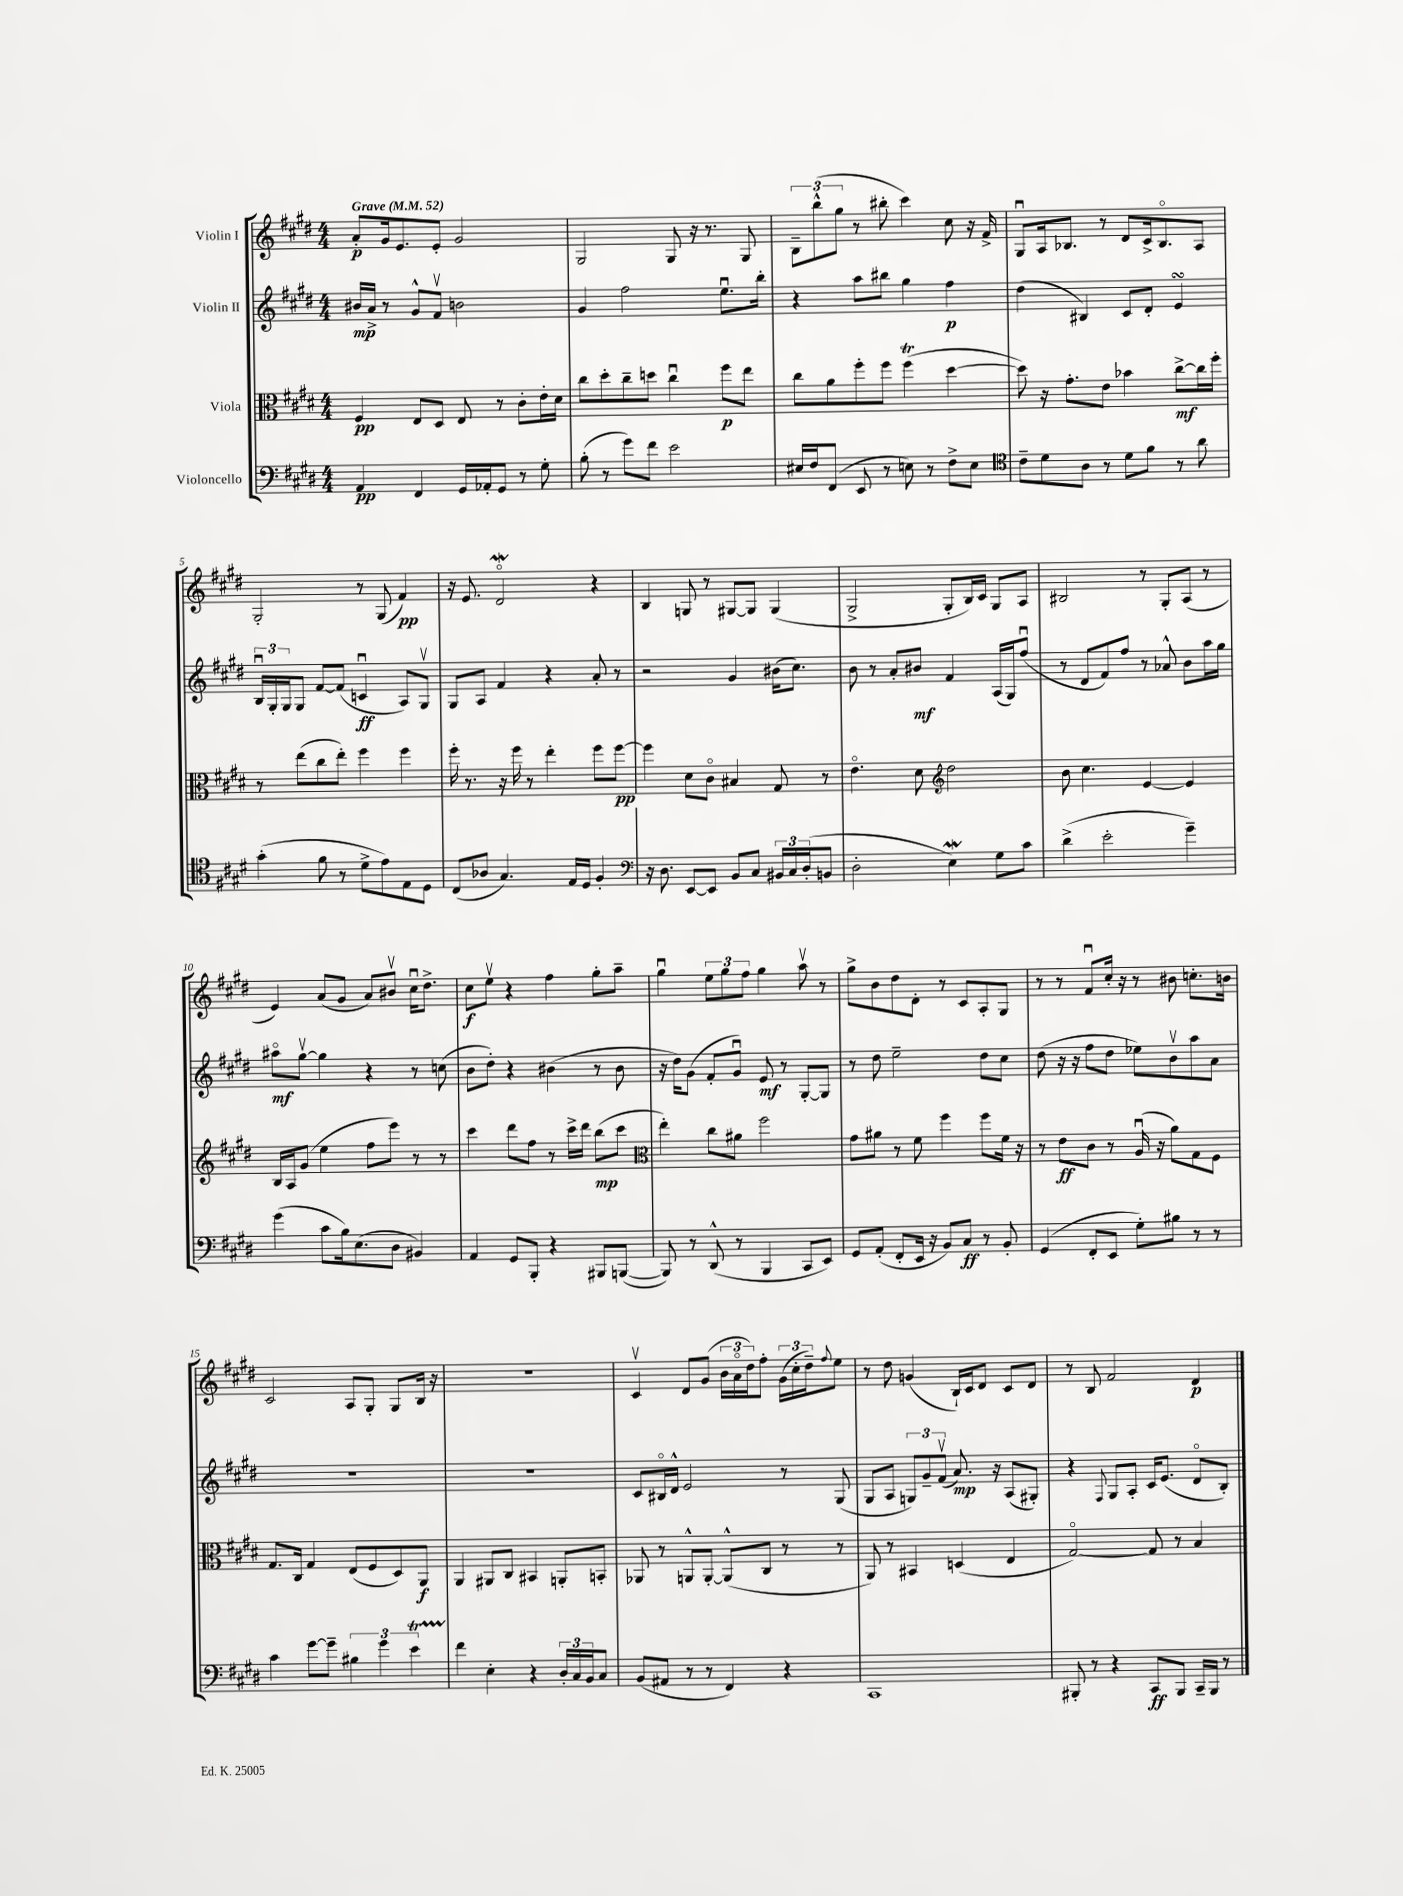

**kern	**dynam	**kern	**dynam	**kern	**dynam	**kern	**dynam
*part4	*part4	*part3	*part3	*part2	*part2	*part1	*part1
*staff4	*staff4	*staff3	*staff3	*staff2	*staff2	*staff1	*staff1
*I"Violoncello	*	*I"Viola	*	*I"Violin II	*	*I"Violin I	*
*clefF4	*	*clefC3	*	*clefG2	*	*clefG2	*
*k[f#c#g#d#]	*	*k[f#c#g#d#]	*	*k[f#c#g#d#]	*	*k[f#c#g#d#]	*
*M4/4	*	*M4/4	*	*M4/4	*	*M4/4	*
*MM52	*	*MM52	*	*MM52	*	*MM52	*
=1	=1	=1	=1	=1	=1	=1	=1
!	!	!	!	!	!	!LO:TX:a:B:t=Grave	!
4AA/	pp	4F#/	pp	16b#X/LL	mp	8a'/L	p
.	.	.	.	16a^/JJ	.	.	.
.	.	.	.	8r	.	16g#/k	.
.	.	.	.	.	.	8.e/	.
4FF#/	.	8E/L	.	8g#^^/L	.	.	.
.	.	8D#/J	.	8f#v/J	.	8e'/J	.
16GG#/LL	.	8E/	.	2bn\	.	2g#/	.
16AA-X'/J	.	.	.	.	.	.	.
8GG#/J	.	8r	.	.	.	.	.
8r	.	8c#'\L	.	.	.	.	.
8G#'\	.	16e'\L	.	.	.	.	.
.	.	16d#\JJ	.	.	.	.	.
=2	=2	=2	=2	=2	=2	=2	=2
(8B'\	.	8cc#\L	.	4g#/	.	2G#/	.
8r	.	8dd#'\	.	.	.	.	.
8g#\L)	.	8cc#~\	.	2ff#\	.	.	.
8f#\J	.	8ddn\J	.	.	.	.	.
2e\	.	4cc#u\	.	.	.	8G#/	.
.	.	.	.	.	.	16r	.
.	.	.	.	.	.	8.r	.
.	.	8ff#\L	p	8.eeu\L	.	.	.
.	.	8ee\J	.	.	.	8G#/	.
.	.	.	.	16bb'\Jk	.	.	.
=3	=3	=3	=3	=3	=3	=3	=3
16E#X/LL	.	8cc#\L	.	4r	.	12B~\L	.
16F#/J	.	.	.	.	.	.	.
.	.	.	.	.	.	(12bb^^\	.
(8FF#/J	.	8a\	.	.	.	.	.
.	.	.	.	.	.	12gg#\J	.
8EE/	.	8ff#'\	.	8aa\L	.	8r	.
8r	.	8ff#\J	.	8bb#X\J	.	8bb#X'\	.
8En\)	.	(4ff#T\	.	4gg#\	.	4ccc#\)	.
8r	.	.	.	.	.	.	.
8F#^\L	.	[4dd#\	.	4ff#\	p	8cc#\	.
8E\J	.	.	.	.	.	16r	.
.	.	.	.	.	.	16f#^/	.
=4	=4	=4	=4	=4	=4	=4	=4
*clefC4	*	*	*	*	*	*	*
8c#~\L	.	8dd#\])	.	(4dd#\	.	8G#u/L	.
8d#\	.	16r	.	.	.	16A/k	.
.	.	8.g#'\L	.	.	.	8.B-X/J	.
8A\J	.	.	.	4B#X/)	.	.	.
8r	.	8e\J	.	.	.	8r	.
8d#\L	.	4b-X\	.	8c#/L	.	8d#/L	.
8f#\J	.	.	.	8d#'/J	.	16c#^/k	.
.	.	.	.	.	.	8.B-/	.
8r	.	[8cc#^\L	mf	4esSSs/	.	.	.
8a\	.	16cc#\L]	.	.	.	8A/J	.
.	.	16ff#'\JJ	.	.	.	.	.
!!LO:LB:g=z
=5	=5	=5	=5	=5	=5	=5	=5
(4g#'\	.	8r	.	24Bu/LL	.	2G#'/	.
.	.	.	.	24G#'/	.	.	.
.	.	.	.	24G#/J	.	.	.
.	.	(8ee\L	.	8G#/J	.	.	.
8f#\	.	8cc#\	.	[8f#/L	.	.	.
8r	.	8ee'\J)	.	(8f#/J]	.	.	.
8d#^\L	.	4ff#\	.	4cnu/	ff	8r	.
8e\)	.	.	.	.	.	(8G#/	.
8E\	.	4ff#\	.	8A/L)	.	4f#/)	pp
8D#\J	.	.	.	8G#v/J	.	.	.
=6	=6	=6	=6	=6	=6	=6	=6
(8C#/L	.	16ff#'\	.	8G#/L	.	16r	.
.	.	8.r	.	.	.	8.e/	.
8A-X/J	.	.	.	8A/J	.	.	.
4.G#/)	.	16r	.	4f#/	.	2d#W/	.
.	.	16ff#\	.	.	.	.	.
.	.	8r	.	.	.	.	.
.	.	4ee'\	.	4r	.	.	.
16E/LL	.	.	.	.	.	.	.
16D#/JJ	.	.	.	.	.	.	.
4F#'/	.	8ff#\L	.	8a'/	.	4r	.
.	.	[8ff#\J	pp	8r	.	.	.
=7	=7	=7	=7	=7	=7	=7	=7
*clefF4	*	*	*	*	*	*	*
16r	.	4ff#\]	.	2r	.	4B/	.
8.D#\	.	.	.	.	.	.	.
[8EE/L	.	8d#\L	.	.	.	8Gn/	.
8EE/J]	.	8c#\J	.	.	.	8r	.
8BB/L	.	4B#X/	.	4g#/	.	[8G#X/L	.
8C#/J	.	.	.	.	.	8G#/J]	.
24BB#X/LL	.	8G#/	.	(16b#X\KL	.	(4G#/	.
24C#/	.	.	.	.	.	.	.
.	.	.	.	8.cc#\J)	.	.	.
(24D#'/J	.	.	.	.	.	.	.
8BBn/J	.	8r	.	.	.	.	.
=8	=8	=8	=8	=8	=8	=8	=8
2D#'\	.	4.e\	.	8b\	.	2G#^/	.
.	.	.	.	8r	.	.	.
.	.	.	.	8a'/L	.	.	.
.	.	8d#\	.	8b#X/J	mf	.	.
*	*	*clefG2	*	*	*	*	*
4Ew\)	.	2dd#\	.	4f#/	.	8G#'/L	.
.	.	.	.	.	.	16B/L)	.
.	.	.	.	.	.	16c#/JJ	.
8G#\L	.	.	.	(16A/LL	.	8G#/L	.
.	.	.	.	16G#/J)	.	.	.
8c#\J	.	.	.	(8ff#u/J	.	8A/J	.
=9	=9	=9	=9	=9	=9	=9	=9
(4d#^\	.	8b\	.	8r	.	2B#X/	.
.	.	4.cc#\	.	8d#/L	.	.	.
2e'\	.	.	.	8f#/)	.	.	.
.	.	.	.	8ff#/J	.	.	.
.	.	[4e/	.	8r	.	8r	.
.	.	.	.	8a-X^^/	.	8G#'/L	.
4g#~\)	.	4e/]	.	8b\L	.	(8A/J	.
.	.	.	.	16aa\L	.	8r	.
.	.	.	.	16gg#\JJ	.	.	.
!!LO:LB:g=z
=10	=10	=10	=10	=10	=10	=10	=10
(4g#\	.	16B/LL	.	8aa#X\L	mf	4e/)	.
.	.	16A/J	.	.	.	.	.
.	.	(8g#/J	.	[8gg#v\J	.	.	.
8c#\L	.	4ee\	.	4gg#\]	.	(8a/L	.
16B\k)	.	.	.	.	.	8g#/J	.
(8.E\	.	.	.	.	.	.	.
.	.	8ff#\L	.	4r	.	8a/L)	.
8D#\J	.	8eee\J)	.	.	.	8b#Xv/J	.
4BB#X/)	.	8r	.	8r	.	16cc#u\KL	.
.	.	.	.	.	.	8.dd#^\J	.
.	.	8r	.	(8ccn\	.	.	.
=11	=11	=11	=11	=11	=11	=11	=11
4AA/	.	4ccc#\	.	8b\L	.	8cc#\L	f
.	.	.	.	8dd#'\J)	.	8eev\J	.
8GG#/L	.	8ddd#\L	.	4r	.	4r	.
8BBB'/J	.	8ff#\J	.	.	.	.	.
4r	.	8r	.	(4b#X\	.	4ff#\	.
.	.	16ccc#^\LL	.	.	.	.	.
.	.	16ddd#\JJ	.	.	.	.	.
8BBB#X/L	.	(8bb\L	mp	8r	.	8gg#'\L	.
([8BBBn/J	.	8ccc#\J	.	8b#\	.	8aa~\J	.
=12	=12	=12	=12	=12	=12	=12	=12
*	*	*clefC3	*	*	*	*	*
8BBB/])	.	4ee'\)	.	16r	.	4gg#u\	.
.	.	.	.	16dd#\KL)	.	.	.
8r	.	.	.	(8g#\J	.	.	.
(8DD#^^/	.	8cc#\L	.	8f#'/L	.	12ee\L	.
.	.	.	.	.	.	12gg#\	.
8r	.	8a#X\J	.	8g#u/J)	.	.	.
.	.	.	.	.	.	12ff#\J	.
4BBB/	.	2ff#\	.	8e/	mf	4gg#\	.
.	.	.	.	8r	.	.	.
8CC#/L	.	.	.	[8G#'/L	.	8aav\	.
8EE/J)	.	.	.	8G#/J]	.	8r	.
=13	=13	=13	=13	=13	=13	=13	=13
8GG#/L	.	8g#\L	.	8r	.	8gg#^\L	.
(8AA'/J	.	8a#X\J	.	8dd#\	.	8b\	.
8FF#'/L	.	8r	.	2ee~\	.	8dd#\	.
16EE/Jk	.	8f#\	.	.	.	8d#'\J	.
16r	.	.	.	.	.	.	.
8BB/L)	.	4ff#\	.	.	.	8r	.
8C#/J	ff	.	.	.	.	8c#/L	.
8r	.	8ff#\L	.	8dd#\L	.	8A'/	.
8BB'/	.	16f#\Jk	.	8cc#\J	.	8G#/J	.
.	.	16r	.	.	.	.	.
=14	=14	=14	=14	=14	=14	=14	=14
(4GG#/	.	8r	.	(8dd#\	.	8r	.
.	.	8e\L	ff	16r	.	8r	.
.	.	.	.	16r	.	.	.
8FF#'/L	.	8c#\J	.	8ff#\L	.	8f#u/L	.
8EE/J	.	8r	.	8dd#\J	.	16cc#'/Jk	.
.	.	.	.	.	.	16r	.
8G#'\L)	.	(16Au/	.	8ee-X\L)	.	8r	.
.	.	16r	.	.	.	.	.
8B#X\J	.	8a\L)	.	8bv\	.	8b#X\	.
8r	.	8G#\	.	8aa\	.	8.ccn'\L	.
8r	.	8F#\J	.	8a\J	.	.	.
.	.	.	.	.	.	16bn\Jk	.
!!LO:LB:g=z
=15	=15	=15	=15	=15	=15	=15	=15
4c#\	.	8.G#/L	.	1r	.	2c#/	.
.	.	16C#/Jk	.	.	.	.	.
[8g#\L	.	4G#/	.	.	.	.	.
8g#~\J]	.	.	.	.	.	.	.
6B#X\	.	(8E/L	.	.	.	8A/L	.
.	.	8F#/	.	.	.	8G#'/J	.
6g#\	.	.	.	.	.	.	.
.	.	8D#/)	.	.	.	8G#/L	.
6eT\	.	.	.	.	.	.	.
.	.	8AA/J	f	.	.	16B/Jk	.
.	.	.	.	.	.	16r	.
=16	=16	=16	=16	=16	=16	=16	=16
4f#\	.	4AA/	.	1r	.	1r	.
4E'\	.	8AA#X/L	.	.	.	.	.
.	.	8C#/J	.	.	.	.	.
4r	.	4BB#X/	.	.	.	.	.
24D#'/LL	.	8AAn'/L	.	.	.	.	.
24C#/	.	.	.	.	.	.	.
24BB/J	.	.	.	.	.	.	.
8C#/J	.	8BBn'/J	.	.	.	.	.
=17	=17	=17	=17	=17	=17	=17	=17
(8BB/L	.	8AA-X/	.	8c#/L	.	4c#v/	.
8AA#X/J	.	8r	.	16B#X/L	.	.	.
.	.	.	.	16d#^^/JJ	.	.	.
8r	.	8AAn^^/L	.	2e/	.	8d#/L	.
8r	.	[8AA'/J	.	.	.	(8g#/J	.
4FF#/)	.	(8AA^^/L]	.	.	.	24b\LL	.
.	.	.	.	.	.	24a\	.
.	.	.	.	.	.	24dd#\J)	.
.	.	8C#/J	.	.	.	8ff#'\J	.
4r	.	8r	.	8r	.	(24g#\LL	.
.	.	.	.	.	.	24cc#'\	.
.	.	.	.	.	.	24dd#~\J)	.
.	.	.	.	.	.	8qqff#/	.
.	.	8r	.	(8G#/	.	8ee\J	.
=18	=18	=18	=18	=18	=18	=18	=18
1CC#	.	8AA/)	.	8G#/L	.	8r	.
.	.	8r	.	8A/J	.	8dd#\	.
.	.	4BB#X/	.	12Gn/L)	.	(4gn/	.
.	.	.	.	12g#~/	.	.	.
.	.	.	.	(12f#v/J	.	.	.
.	.	(4Dn/	.	8.a/)	mp	16B`/LL)	.
.	.	.	.	.	.	16c#/J	.
.	.	.	.	.	.	8d#/J	.
.	.	.	.	16r	.	.	.
.	.	4E/	.	(8A/L	.	8c#/L	.
.	.	.	.	8G#X'/J)	.	8d#/J	.
=19	=19	=19	=19	=19	=19	=19	=19
8BBB#X'/	.	[2G#/)	.	4r	.	8r	.
8r	.	.	.	.	.	8B/	.
.	.	.	.	8qqF#/	.	.	.
4r	.	.	.	8G#/L	.	2f#/	.
.	.	.	.	8A'/J	.	.	.
8CC#/L	ff	8G#/]	.	16c#/KL	.	.	.
.	.	.	.	(8.e/J	.	.	.
8BBB#/J	.	8r	.	.	.	.	.
16CC#~/LL	.	4B/	.	8d#/L	.	4d#/	p
16BBB#/JJ	.	.	.	.	.	.	.
8r	.	.	.	8B'/J)	.	.	.
==	==	==	==	==	==	==	==
*-	*-	*-	*-	*-	*-	*-	*-
